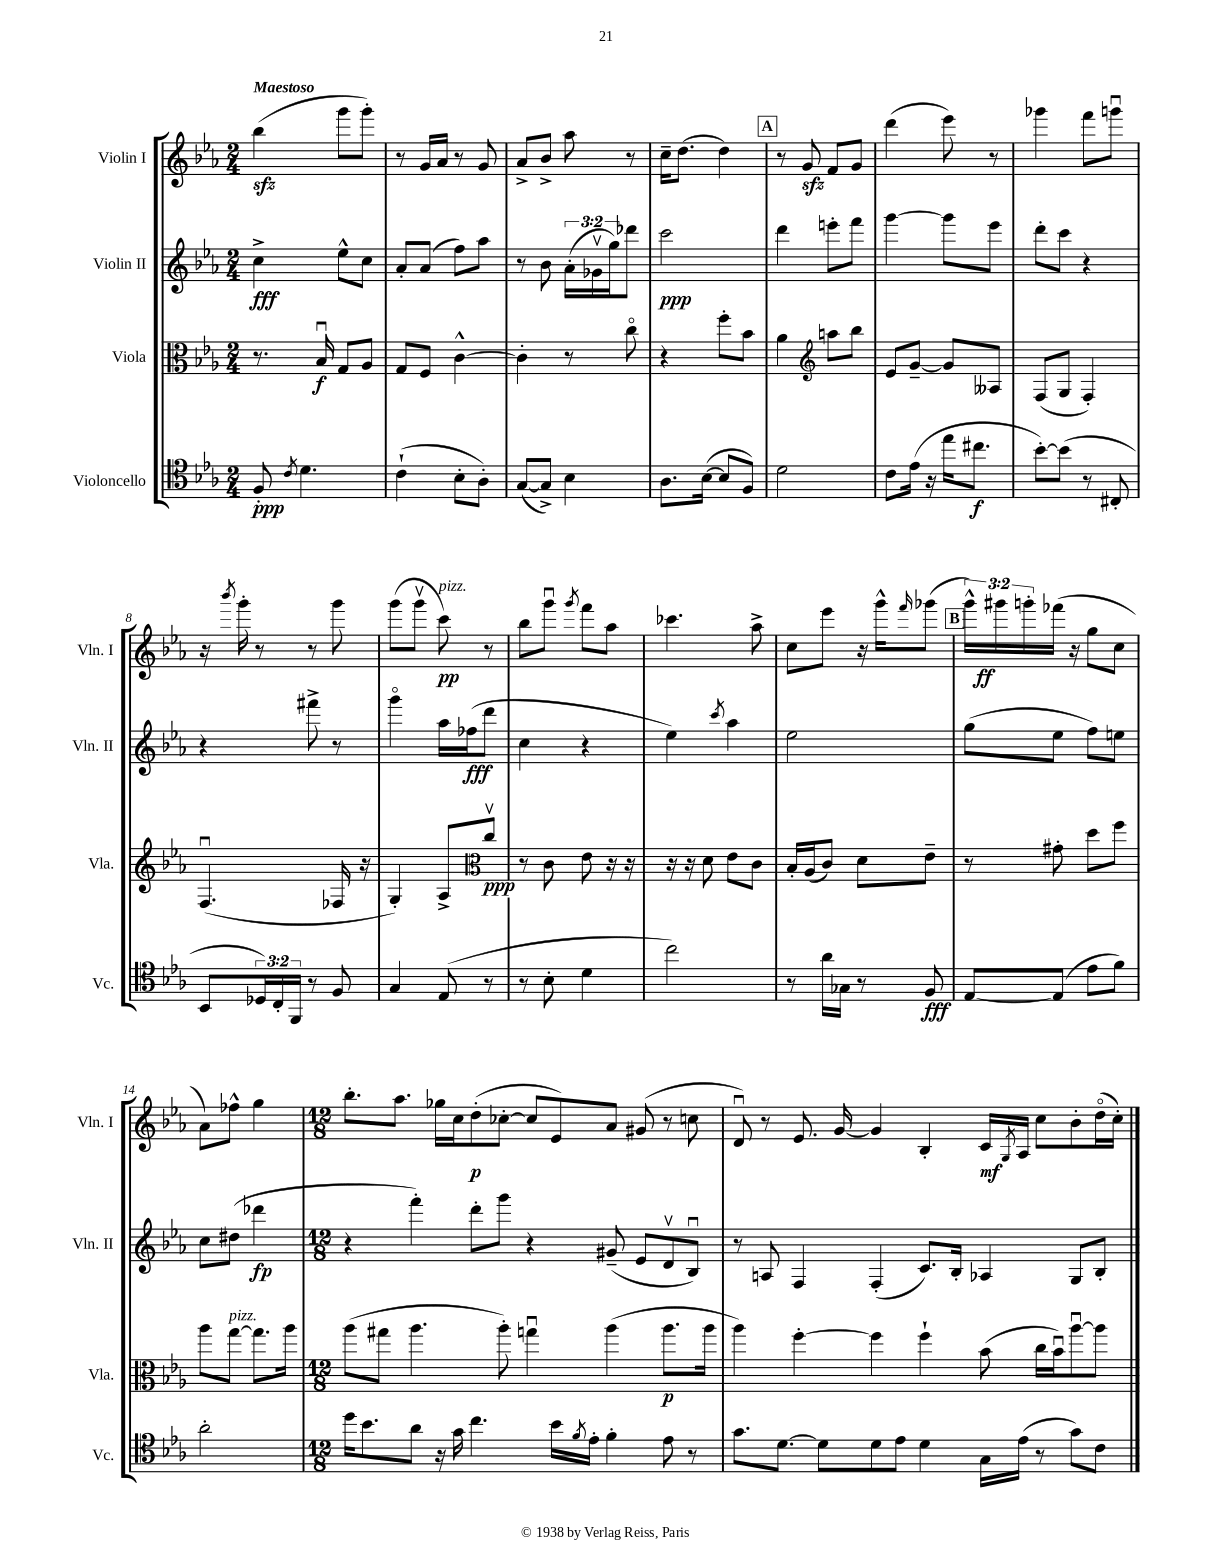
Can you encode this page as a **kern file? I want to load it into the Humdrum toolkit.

**kern	**kern	**kern	**kern
*staff4	*staff3	*staff2	*staff1
*clefC4	*clefC3	*clefG2	*clefG2
*k[b-e-a-]	*k[b-e-a-]	*k[b-e-a-]	*k[b-e-a-]
*M2/4	*M2/4	*M2/4	*M2/4
8F'	8.r	4cc^	(4bb-
8qc	.	.	.
4.d	.	.	.
.	16B-u	.	.
.	8G	8ee-^^	8ggg
.	8A-	8cc	8ggg')
=	=	=	=
(4c`	8G	8a-'	8r
.	8F	(8a-	16g
.	.	.	16a-
8B-'	[4c^^	8ff)	8r
8A-')	.	8aa-	8g
=	=	=	=
([8G	4c']	8r	8a-^
8G^])	.	8b-	8b-^
4B-	8r	(24a-'	8aa-
.	.	24g-v	.
.	.	24gg)	.
.	8cco	8ddd-	8r
=	=	=	=
8.A-	4r	2ccc	16cc~
.	.	.	(8.dd
([16B-	.	.	.
8B-]	8ff'	.	4dd)
8F)	8b-	.	.
=	=	=	=
2d	4a-	4ddd	8r
.	.	.	8g
*	*clefG2	*	*
.	8aa	8eee'	8f
.	8bb-	8fff	8g
=	=	=	=
8c	8e-	[4ggg	(4ddd
(16e-	[8g~	.	.
16r	.	.	.
16ee-	8g]	8ggg]	8eee-)
8.cc#	.	.	.
.	8A--	8eee-	8r
=	=	=	=
[8b-')	(8F	8ddd'	4ggg-
(8b-]	8G	8ccc	.
8r	4F')	4r	8fff
8C#'	.	.	8gggu
=	=	=	=
8BB-	(4.Fu	4r	16r
.	.	.	8qbbb-
.	.	.	16ggg'
24D-)	.	.	8r
24C'	.	.	.
24FF	.	.	.
8r	.	8fff#^	8r
8F	16F-	8r	8ggg
.	16r	.	.
=	=	=	=
4G	4G')	4gggo	(8ggg
.	.	.	8gggv
(8E-	8A-^	16aa-	8ccc)
.	.	(16ff-	.
8r	8ccv	8ddd	8r
=	=	=	=
*	*clefC3	*	*
8r	8r	4cc	8bb-
8B-'	8c	.	8gggu
.	.	.	8qggg
4d	8e-	4r	8fff
.	16r	.	8aa-
.	16r	.	.
=	=	=	=
2cc)	16r	4ee-)	4.ccc-
.	16r	.	.
.	8d	.	.
.	.	8qccc	.
.	8e-	4aa-	.
.	8c	.	8aa-^
=	=	=	=
8r	16B-'	2ee-	8cc
.	(16A-	.	.
16a-	8c)	.	8eee-
16G-	.	.	.
8r	8d	.	16r
.	.	.	16ggg^^
.	.	.	16qqfff
8F	8e-~	.	(8ggg-
=	=	=	=
[8E-	8r	(8gg	24ggg^^)
.	.	.	24ggg#
.	.	.	24ggg'
(8E-]	8g#'	8ee-	(16fff-
.	.	.	16r
8e-	8dd	8ff)	8gg
8f)	8ff	8ee	8cc
=	=	=	=
2a-'	8aa-	8cc	8a-)
.	[8gg	(8dd#	8ff-^^
.	8.gg]	4ddd-	4gg
.	16aa-	.	.
=	=	=	=
*M12/8	*M12/8	*M12/8	*M12/8
16dd	(8aa-	4r	8.bb-'
8.b-	.	.	.
.	8gg#	.	.
.	.	.	8.aa-
8a-	4.aa-	4fff')	.
16r	.	.	16gg-
16g	.	.	16cc
4.cc	.	8ddd'	(8dd'
.	8aa-')	8ggg	[8cc-'
.	4ggu	4r	8cc-]
16b-	.	.	8e-)
8qf	.	.	.
16e-'	.	.	.
4f'	(4aa-	(8g#~	8a-
.	.	8e-	(8g#
8e-	8.aa-	8dv	8r
8r	.	8B-u)	8cc
.	16aa-	.	.
=	=	=	=
8.g	4aa-)	8r	8du)
.	.	8A	8r
[8.d	.	.	.
.	[4ff'	4F	8.e-
8d]	.	.	.
.	.	.	[16g
8d	4ff]	(4F'	4g]
8e-	.	.	.
4d	4ff`	8.c)	4B-'
.	.	16B-'	.
16G	(8b-	4A-	16c
.	.	.	8qG
(16e-	.	.	16A-
8r	16cc	.	8cc
.	16b-u)	.	.
8g)	[8aa-u	8G	8b-'
8c	8aa-]	8B-'	(16ddo
.	.	.	16cc')
==	==	==	==
*-	*-	*-	*-
